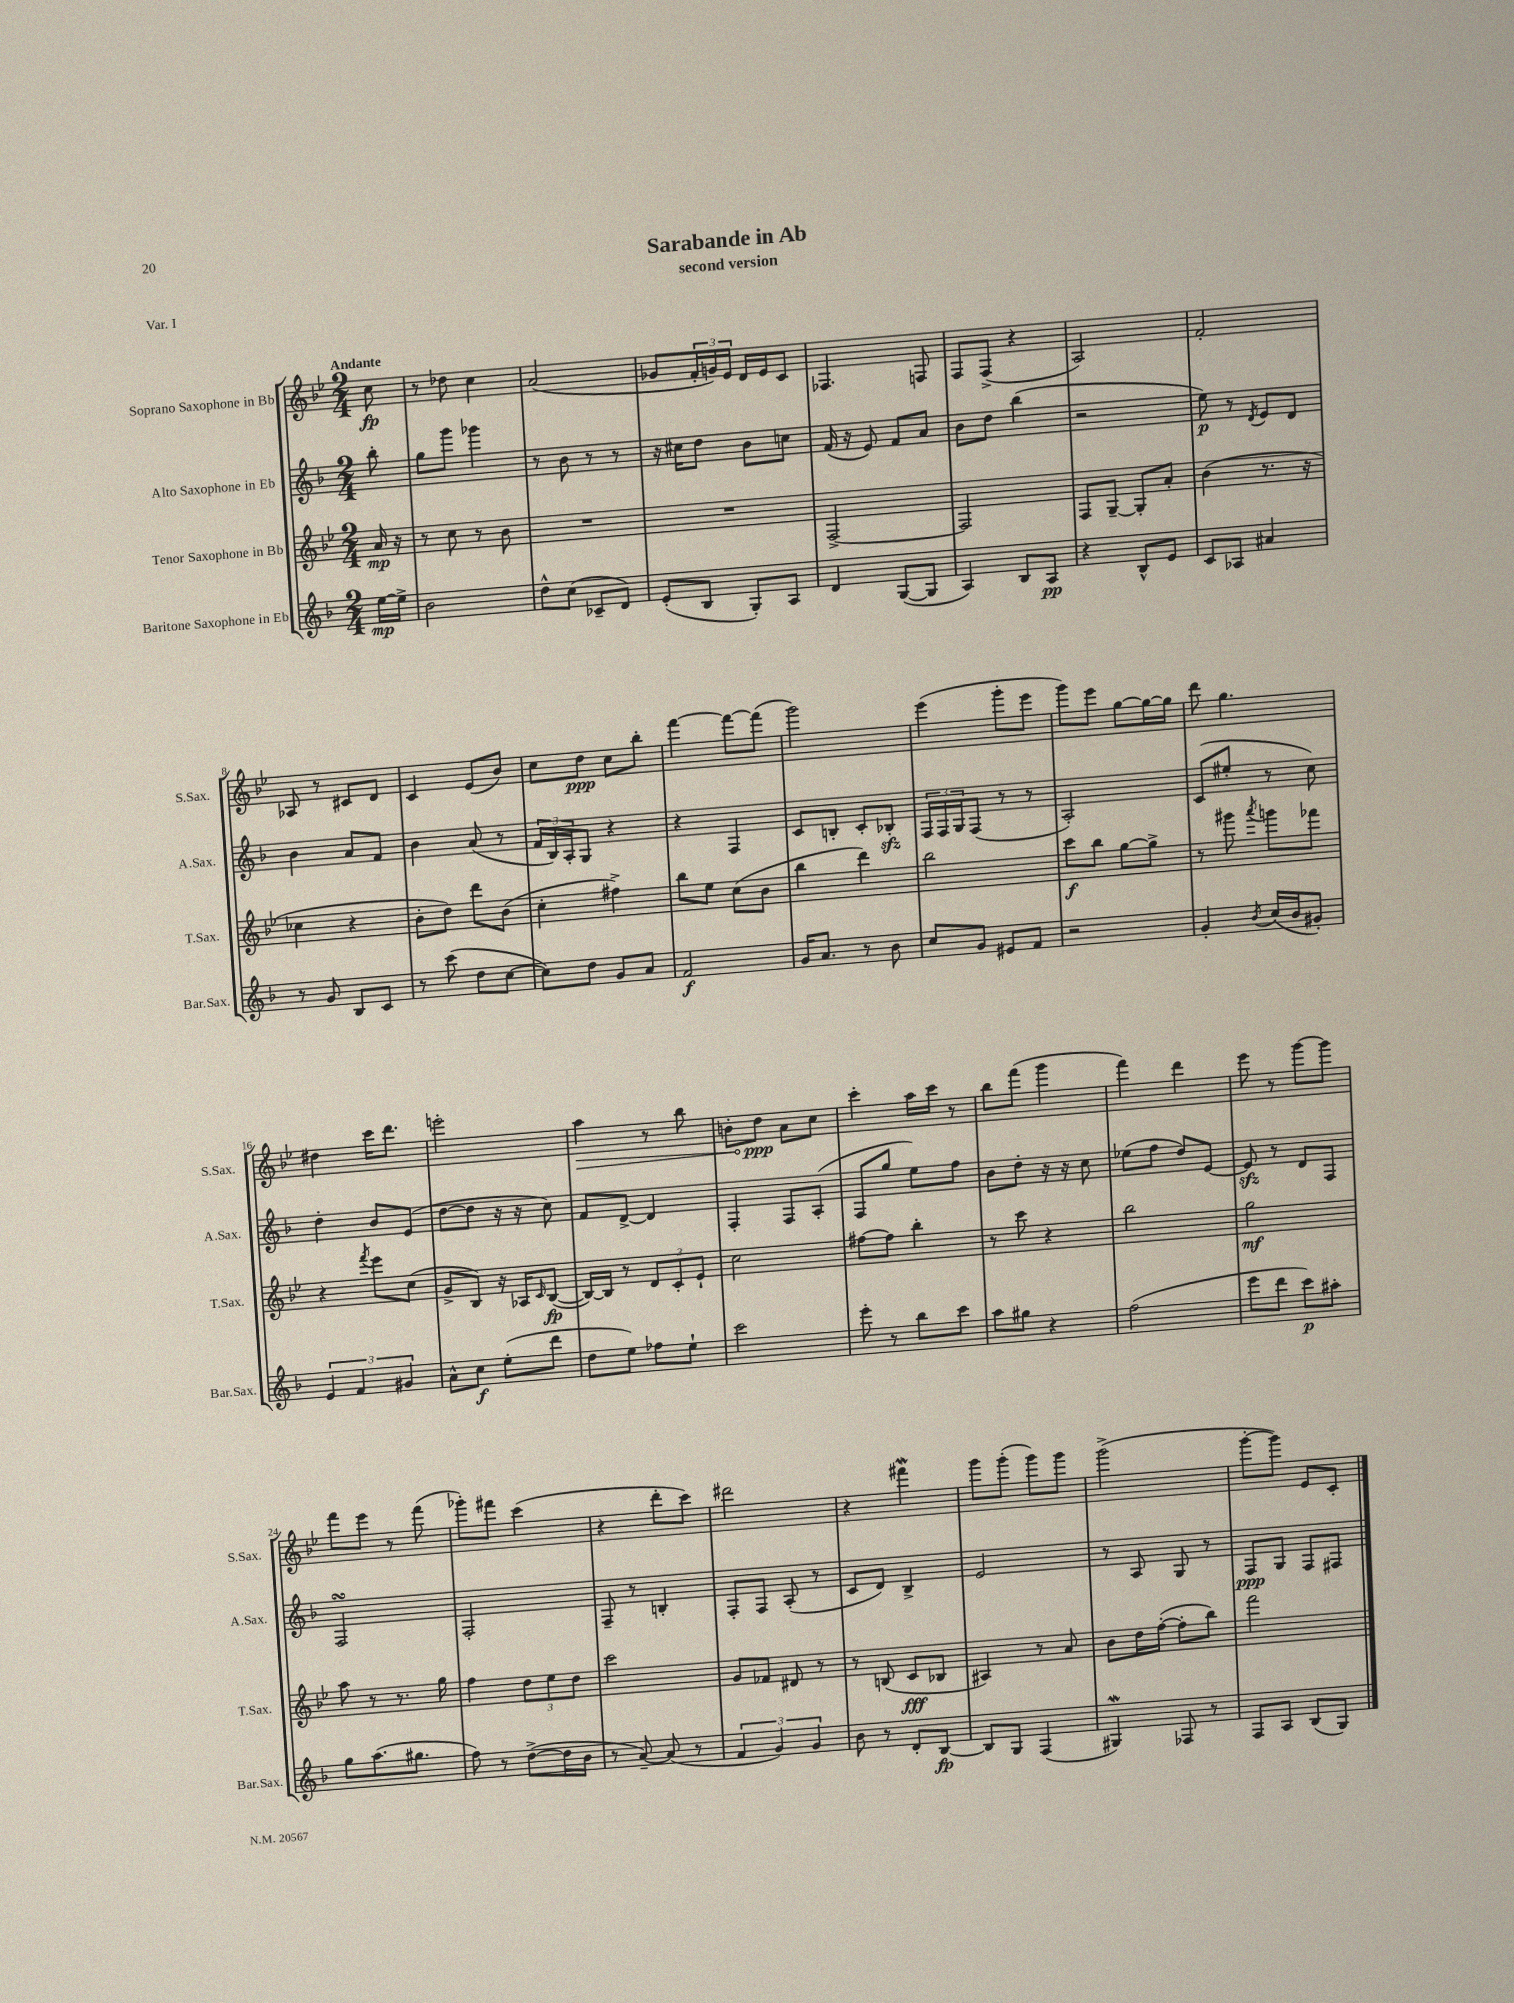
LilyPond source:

\header { title = "Sarabande in Ab" subtitle = "second version" piece = "Var. I" }
<<
\new StaffGroup <<
\new Staff = "s0" \with { instrumentName = "Soprano Saxophone in Bb" shortInstrumentName = "S.Sax." } {
    \clef treble \key bes \major \numericTimeSignature \time 2/4 \partial 8 \tempo "Andante"
    c''8\fp |
    r8 des''8 c''4 |
    a'2( |
    ges'8 \tuplet 3/2 { f'16-. g'16) ees'16 } d'16 ees'16 c'8 |
    fes4. f8 |
    f8 f8->( r4 |
    a2) |
    f'2-. |
    aes8 r8 cis'8 d'8 |
    c'4 ees'8( bes'8) |
    c''8 d''8\ppp c''8 bes''8-. |
    f'''4~ f'''8~ f'''8( |
    g'''2) |
    ees'''4( g'''8-. ees'''8 |
    g'''8) ees'''8 g''8~ g''16~ g''16 |
    d'''8 g''4. |
    dis''4 c'''16 d'''8. |
    e'''2-. |
    \once \override Hairpin.circled-tip = ##t a''4\> r8 bes''8 |
    b'8-. d''8\ppp\! a'8 c''8 |
    c'''4-. a''16 c'''16 r8 |
    bes''8 f'''8( g'''4 |
    f'''4) d'''4 |
    ees'''8 r8 g'''8~ g'''8 |
    f'''8 ees'''8 r8 f'''8( |
    ges'''8-.) fis'''8 c'''4( |
    r4 d'''8-. c'''8) |
    dis'''2 |
    r4 fis'''4\mordent |
    g'''8 g'''8-.( g'''8) g'''8 |
    g'''2->( |
    g'''8~-. g'''8) ees'8 c'8-. \bar "|." |
}
\new Staff = "s1" \with { instrumentName = "Alto Saxophone in Eb" shortInstrumentName = "A.Sax." } {
    \clef treble \key f \major \numericTimeSignature \time 2/4 \partial 8
    bes''8-. |
    g''8 g'''8 ges'''4 |
    r8 bes'8 r8 r8 |
    r16 cis''16 d''8 bes'8 c''8 |
    f'16( r16 e'8) f'8 a'8 |
    bes'8 d''8 bes''4( |
    r2 |
    e''8\p) r8 \acciaccatura { d'8 } e'8 d'8 |
    bes'4 a'8 f'8 |
    bes'4 a'8( r8 |
    \tuplet 3/2 { f'16 bes16) a16-. } g8 r4 |
    r4 f4 |
    c'8 b8-. c'8-. bes8-.\sfz |
    \tuplet 3/2 { f16 f16 g16 } f8( r8 r8 |
    a2-.) |
    c'8( eis''8-. r8 c''8) |
    d''4-. bes'8 e'8( |
    d''8~ d''8 r16 r16 c''8) |
    f'8 d'8~-> d'4 |
    f4-. f8 a8-.( |
    f8 g''8 e''8) f''8 |
    bes'8 d''8-. r16 r16 c''8 |
    ees''8( f''8 d''8) e'8~ |
    e'8\sfz r8 d'8 f8 |
    f2\turn |
    f2-. |
    f8-- r8 b4-. |
    f8-. f8 a8-.( r8 |
    c'8 d'8) bes4-> |
    e'2 |
    r8 a8 g8 r8 |
    f8\ppp g8 f8 fis8 \bar "|." |
}
\new Staff = "s2" \with { instrumentName = "Tenor Saxophone in Bb" shortInstrumentName = "T.Sax." } {
    \clef treble \key bes \major \numericTimeSignature \time 2/4 \partial 8
    a'16\mp r16 |
    r8 c''8 r8 bes'8 |
    R2 |
    R2 |
    f2~-> |
    f2 |
    f8 g8~-- g8-. a'8-. |
    bes'4( r8. r16 |
    ces''4 r4 |
    bes'8-. d''8) d'''8 bes'8( |
    c''4-. fis''4->) |
    bes''8 ees''8 c''8( bes'8 |
    bes''4 d'''4) |
    bes''2 |
    c'''8\f bes''8 g''8~ g''8-> |
    r8 gis'''8 \acciaccatura { a'''8 } g'''8 fes'''8 |
    r4 \acciaccatura { f'''8 } ees'''8 c''8( |
    g'8-> bes8) r16 aes16 \grace { c'16 } bes8~\fp( |
    bes16~) bes16 r8 \tuplet 3/2 { d'8 c'8-. ees'8-! } |
    c''2 |
    fis''8~ fis''8 bes''4-. |
    r8 c'''8 r4 |
    bes''2 |
    g''2\mf |
    a''8 r8 r8. g''16 |
    f''4 \tuplet 3/2 { d''8 ees''8 d''8 } |
    c'''2 |
    g'8 fes'8 dis'8 r8 |
    r8 b8( c'8\fff bes8 |
    ais4) r8 a'8 |
    bes'8 d''16 f''16~-.( f''8-. bes''8) |
    f'''2 \bar "|." |
}
\new Staff = "s3" \with { instrumentName = "Baritone Saxophone in Eb" shortInstrumentName = "Bar.Sax." } {
    \clef treble \key f \major \numericTimeSignature \time 2/4 \partial 8
    e''16~\mp e''16-> |
    bes'2 |
    d''8-^ c''8( ces'8-- d'8) |
    e'8-.( bes8 g8-.) a8 |
    d'4 g8~( g8 |
    a4) bes8 a8\pp |
    r4 bes8-^ e'8 |
    c'8 aes8 ais'4 |
    r8 g'8 bes8 c'8 |
    r8 c'''8( d''8 c''8~ |
    c''8) d''8 g'8 a'8 |
    f'2\f |
    g'16 a'8. r8 bes'8 |
    c''8 g'8 eis'8 f'8 |
    r2 |
    g'4-. \acciaccatura { bes'8 } c''16( bes'16 gis'8-.) |
    \tuplet 3/2 { e'4 f'4 gis'4 } |
    a'8-^ c''8\f e''8-.( d'''8 |
    d''8 e''8) fes''8 e''8-! |
    c'''2 |
    e'''8-. r8 bes''8 c'''8 |
    a''8 gis''8 r4 |
    f''2( |
    e'''8 d'''8 c'''8\p) ais''8-. |
    g''8 a''8.( gis''8. |
    f''8) r8 d''8~->( d''16 bes'16 |
    r8 a'8~--) a'8( r8 |
    \tuplet 3/2 { f'4 g'4) g'4 } |
    bes'8 r8 d'8-. bes8~\fp |
    bes8 g8 f4( |
    gis4\mordent) fes8 r8 |
    f8 a8 bes8( g8) \bar "|." |
}
>>
>>
